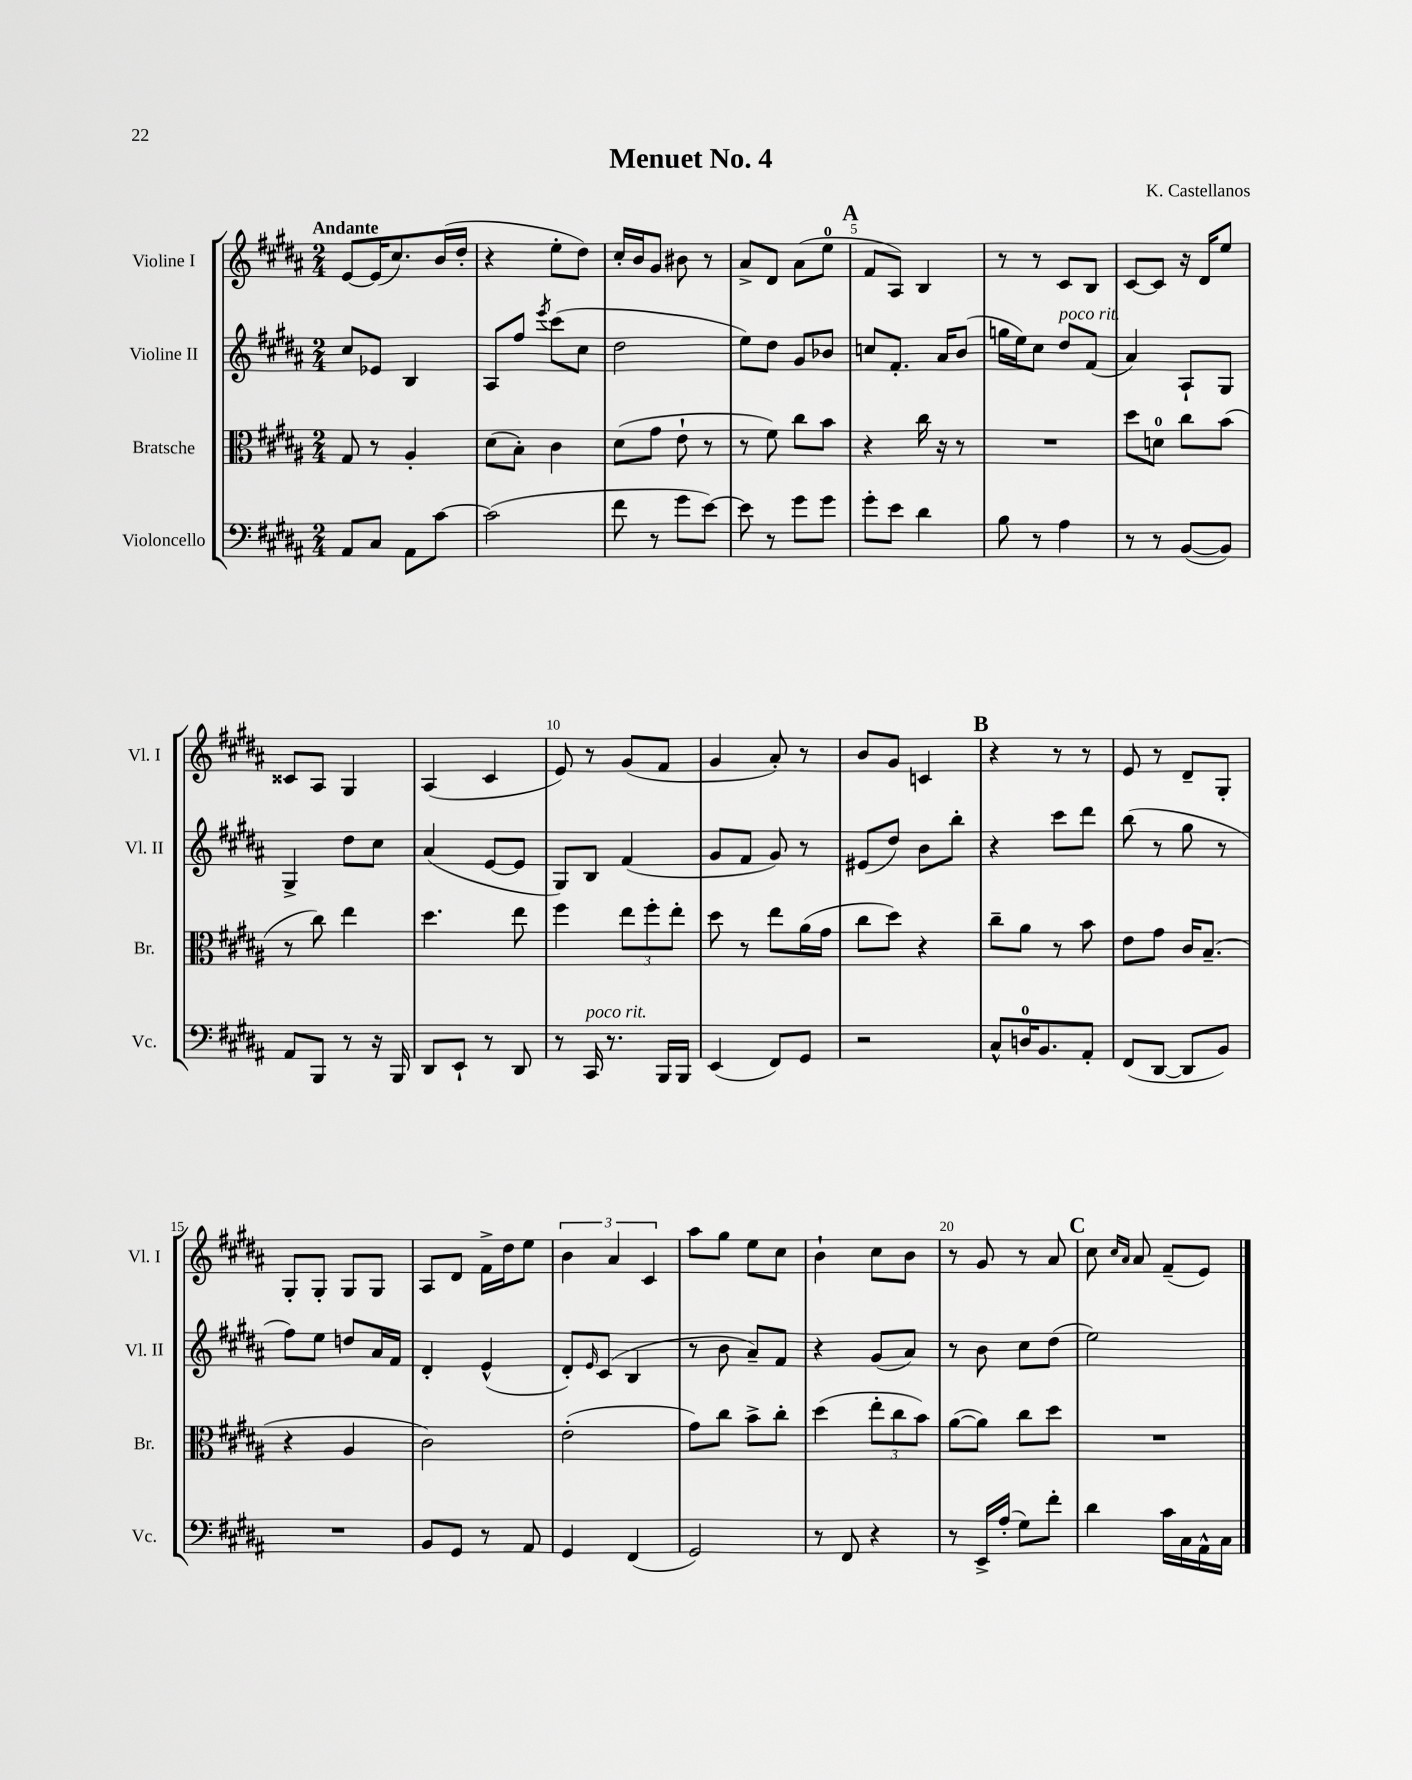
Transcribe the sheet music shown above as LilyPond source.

\header { title = "Menuet No. 4" composer = "K. Castellanos" }
<<
\new StaffGroup <<
\new Staff = "s0" \with { instrumentName = "Violine I" shortInstrumentName = "Vl. I" } {
    \clef treble \key b \major \numericTimeSignature \time 2/4 \tempo "Andante"
    e'8~ e'16( cis''8.) b'16( dis''16-. |
    r4 e''8-. dis''8) |
    cis''16-. b'16 gis'8 bis'8 r8 |
    ais'8-> dis'8 ais'8( e''8-0 |
    \mark \markup { \bold "A" } fis'8 ais8) b4 |
    r8 r8 cis'8 b8 |
    cis'8~ cis'8 r16 dis'16 e''8 |
    cisis'8 ais8 gis4 |
    ais4( cis'4 |
    e'8) r8 gis'8( fis'8 |
    gis'4 ais'8-.) r8 |
    b'8 gis'8 c'4 |
    \mark \markup { \bold "B" } r4 r8 r8 |
    e'8 r8 dis'8-- gis8-. |
    gis8-. gis8-. gis8 gis8 |
    ais8 dis'8 fis'16-> dis''16 e''8 |
    \tuplet 3/2 { b'4 ais'4 cis'4 } |
    ais''8 gis''8 e''8 cis''8 |
    b'4-! cis''8 b'8 |
    r8 gis'8 r8 ais'8 |
    \mark \markup { \bold "C" } cis''8 \grace { cis''16 ais'16 } ais'8 fis'8--( e'8) \bar "|." |
}
\new Staff = "s1" \with { instrumentName = "Violine II" shortInstrumentName = "Vl. II" } {
    \clef treble \key b \major \numericTimeSignature \time 2/4
    cis''8 ees'8 b4 |
    ais8 fis''8 \acciaccatura { e'''8 } cis'''8( cis''8 |
    dis''2 |
    e''8) dis''8 gis'8 bes'8 |
    \mark \markup { \bold "A" } c''8 fis'8.-. ais'16 b'8( |
    g''16 e''16) cis''8 dis''8^\markup { \italic "poco rit." } fis'8( |
    ais'4) ais8-! gis8 |
    gis4-> dis''8 cis''8 |
    ais'4( e'8~ e'8 |
    gis8) b8 fis'4( |
    gis'8 fis'8 gis'8) r8 |
    eis'8( dis''8) b'8 b''8-. |
    \mark \markup { \bold "B" } r4 cis'''8 dis'''8 |
    b''8( r8 gis''8 r8 |
    fis''8) e''8 d''8 ais'16 fis'16 |
    dis'4-. e'4-^( |
    dis'8-.) \grace { e'16 } cis'8( b4 |
    r8 b'8 ais'8--) fis'8 |
    r4 gis'8( ais'8) |
    r8 b'8 cis''8 dis''8( |
    \mark \markup { \bold "C" } e''2) \bar "|." |
}
\new Staff = "s2" \with { instrumentName = "Bratsche" shortInstrumentName = "Br." } {
    \clef alto \key b \major \numericTimeSignature \time 2/4
    gis8 r8 ais4-. |
    dis'8( b8-.) cis'4 |
    dis'8( gis'8 e'8-! r8 |
    r8 fis'8) cis''8 b'8 |
    \mark \markup { \bold "A" } r4 cis''16 r16 r8 |
    R2 |
    dis''8 d'8-0 cis''8 b'8( |
    r8 cis''8) e''4 |
    dis''4. e''8 |
    fis''4 \tuplet 3/2 { e''8 fis''8-. e''8-. } |
    dis''8 r8 e''8 ais'16( gis'16 |
    cis''8 dis''8) r4 |
    \mark \markup { \bold "B" } cis''8-- ais'8 r8 b'8 |
    e'8 gis'8 cis'16 b8.--( |
    r4 ais4 |
    cis'2) |
    e'2-.( |
    gis'8) cis''8 b'8-> cis''8-. |
    dis''4( \tuplet 3/2 { e''8-. cis''8 b'8) } |
    ais'8~( ais'8) cis''8 dis''8 |
    \mark \markup { \bold "C" } R2 \bar "|." |
}
\new Staff = "s3" \with { instrumentName = "Violoncello" shortInstrumentName = "Vc." } {
    \clef bass \key b \major \numericTimeSignature \time 2/4
    ais,8 cis8 ais,8 cis'8~ |
    cis'2( |
    fis'8 r8 gis'8 e'8~) |
    e'8 r8 gis'8 gis'8 |
    \mark \markup { \bold "A" } gis'8-. e'8 dis'4 |
    b8 r8 ais4 |
    r8 r8 b,8~( b,8) |
    ais,8 b,,8 r8 r16 b,,16 |
    dis,8 e,8-! r8 dis,8 |
    r8 cis,16^\markup { \italic "poco rit." } r8. b,,16 b,,16 |
    e,4( fis,8) gis,8 |
    r2 |
    \mark \markup { \bold "B" } cis8-^ d16-0 b,8. ais,8-. |
    fis,8( dis,8~ dis,8 b,8) |
    R2 |
    b,8 gis,8 r8 ais,8 |
    gis,4 fis,4( |
    gis,2) |
    r8 fis,8 r4 |
    r8 e,16-> ais16-.( gis8) fis'8-. |
    \mark \markup { \bold "C" } dis'4 cis'16 cis16 ais,16-^ cis16 \bar "|." |
}
>>
>>
\layout { \context { \Score \override BarNumber.break-visibility = ##(#f #t #t) barNumberVisibility = #(every-nth-bar-number-visible 5) } }
